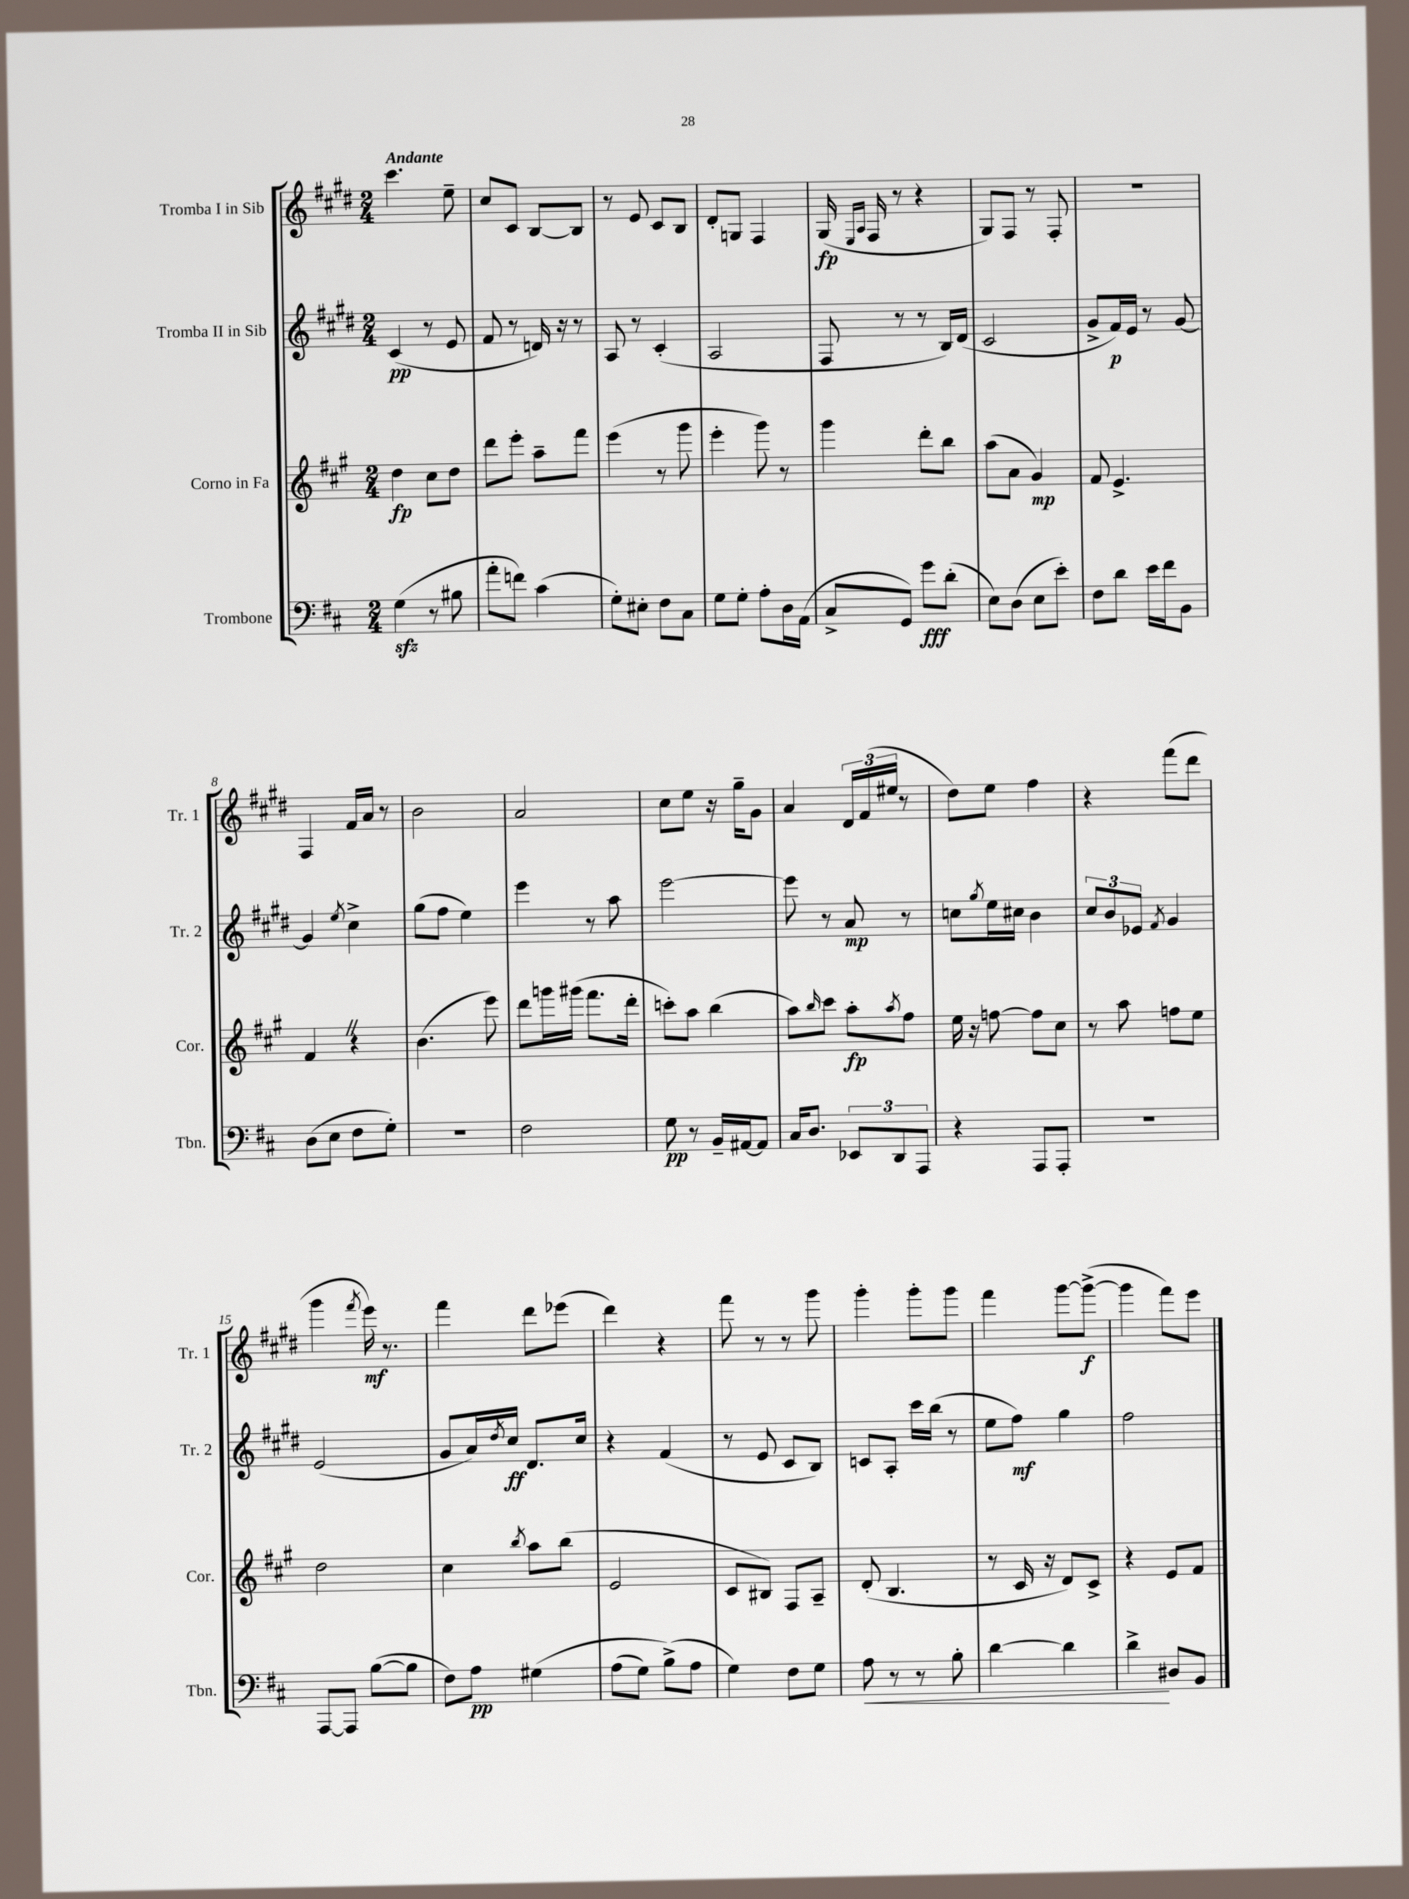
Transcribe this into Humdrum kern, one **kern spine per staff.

**kern	**kern	**kern	**kern
*staff4	*staff3	*staff2	*staff1
*clefF4	*clefG2	*clefG2	*clefG2
*k[f#c#]	*k[f#c#g#]	*k[f#c#g#d#]	*k[f#c#g#d#]
*M2/4	*M2/4	*M2/4	*M2/4
(4G\	4dd\	(4c#/	4.ccc#\
8r	8cc#\L	8r	.
8B#\	8dd\J	8e/	8ee~\
=	=	=	=
8a'\L	8ddd\L	8f#/	8cc#/L
8f\J)	8eee'\J	8r	8c#/J
(4c#\	8aa~\L	16d/)	[8B/L
.	.	16r	.
.	8fff#\J	8r	8B/]J
=	=	=	=
8G'\L)	(4eee\	8A/	8r
8E#'\J	.	8r	8e/
8F#\L	8r	(4c#'/	8c#/L
8C#\J	8ggg#\	.	8B/J
=	=	=	=
8G\L	4eee'\	2A/	8d#'/L
8G'\J	.	.	8G/J
8A'\L	8ggg#\)	.	4F#/
16D\L	8r	.	.
(16AA\JJ	.	.	.
=	=	=	=
8C#^/L	4ggg#\	8F#/	(16G#/
.	.	.	16qqE/LL
.	.	.	16qqA/JJ
.	.	.	16F#/
8GG/J)	.	8r	8r
8g\L	8ddd'\L	8r	4r
(8d'\J	8bb\J	16B/LL)	.
.	.	(16d#/JJ	.
=	=	=	=
8E\L)	(8aa\L	2c#/	8G#/L)
(8D\J	8a\J	.	8F#/J
8E\L	4g#/)	.	8r
8e'\J)	.	.	8F#'/
=	=	=	=
8F#\L	8f#/	8g#^/L	2r
8d\J	4.e^/	16f#/L)	.
.	.	16e/JJ	.
16e\LL	.	8r	.
16f#\J	.	.	.
8BB\J	.	[8g#/	.
=	=	=	=
(8D\L	4f#/	4g#/]	4F#/
8E\J	.	.	.
.	.	8qee/	.
8F#\L	4r	4cc#^\	16f#/LL
.	.	.	16a/JJ
8G'\J)	.	.	8r
=	=	=	=
2r	(4.b\	(8gg#\L	2b\
.	.	8ff#\J	.
.	.	4ee\)	.
.	8eee\)	.	.
=	=	=	=
2F#\	8ddd\L	4eee\	2a/
.	16ggg\L	.	.
.	(16ggg#\JJ	.	.
.	8.fff#\L	8r	.
.	.	8aa\	.
.	16ddd'\Jk	.	.
=	=	=	=
8G\	8ccc'\L)	[2eee\	8cc#\L
8r	8aa\J	.	8ee\J
16BB~/LL	(4bb\	.	16r
[16AA#/J	.	.	16gg#~\LK
8AA#/]J	.	.	8g#\J
=	=	=	=
16C#/LK	8aa\L)	8eee\]	4a/
8.D/J	.	.	.
.	16qqbb/	.	.
.	8ccc#\J	8r	.
12EE-/L	8aa'\L	8a/	24d#/LL
.	.	.	(24f#/
12DD/	.	.	24ee#/JJ
.	8qaa/	.	.
.	8ff#\J	8r	8r
12AAA/J	.	.	.
=	=	=	=
4r	16ee\	8cc\L	8dd#\L)
.	16r	.	.
.	.	8qgg#/	.
.	[8ff\	16ee\L	8ee\J
.	.	16cc#\JJ	.
8AAA/L	8ff\]L	4b\	4ff#\
8AAA'/J	8cc#\J	.	.
=	=	=	=
2r	8r	12cc#/L	4r
.	.	12b/	.
.	8aa\	.	.
.	.	12e-/J	.
.	.	8qf#/	.
.	8ff\L	4g#/	(8fff#\L
.	8ee\J	.	8ddd#\J
=	=	=	=
[8AAA/L	2dd\	(2e/	4ggg#\
8AAA/]J	.	.	.
.	.	.	8qfff#/
([8B\L	.	.	16eee\)
.	.	.	8.r
8B\]J	.	.	.
=	=	=	=
8F#\L)	4cc#\	8g#/L	4fff#\
8A\J	.	16a/L)	.
.	.	8qdd#/	.
.	.	16cc#/JJ	.
.	8qbb/	.	.
&(4G#\	8aa\L	8.d#/L	8ddd#\L
.	(8bb\J	.	(8eee-\J
.	.	16cc#/Jk	.
=	=	=	=
(8A\L	2e/	4r	4ddd#\)
8G\J)	.	.	.
(8B^\L&)	.	(4f#/	4r
8A\J	.	.	.
=	=	=	=
4G\)	8c#/L	8r	8fff#\
.	8B#/J)	8e/	8r
8F#\L	8F#/L	8c#/L	8r
8G\J	8A~/J	8B/J)	8ggg#\
=	=	=	=
8A\	(8d'/	8c/L	4ggg#'\
8r	4.B/	8A'/J	.
8r	.	16ccc#\LL	8ggg#'\L
.	.	(16bb\JJ	.
8B'\	.	8r	8ggg#\J
=	=	=	=
[4d\	8r	8ee\L	4fff#\
.	16c#/	8ff#\J)	.
.	16r	.	.
4d\]	8d/L)	4gg#\	[8ggg#\L
.	8c#^/J	.	(8ggg#^\_J
=	=	=	=
4d^\	4r	2ff#\	4ggg#\]
8D#/L	8e/L	.	8fff#\L)
8BB/J	8f#/J	.	8eee\J
==	==	==	==
*-	*-	*-	*-
